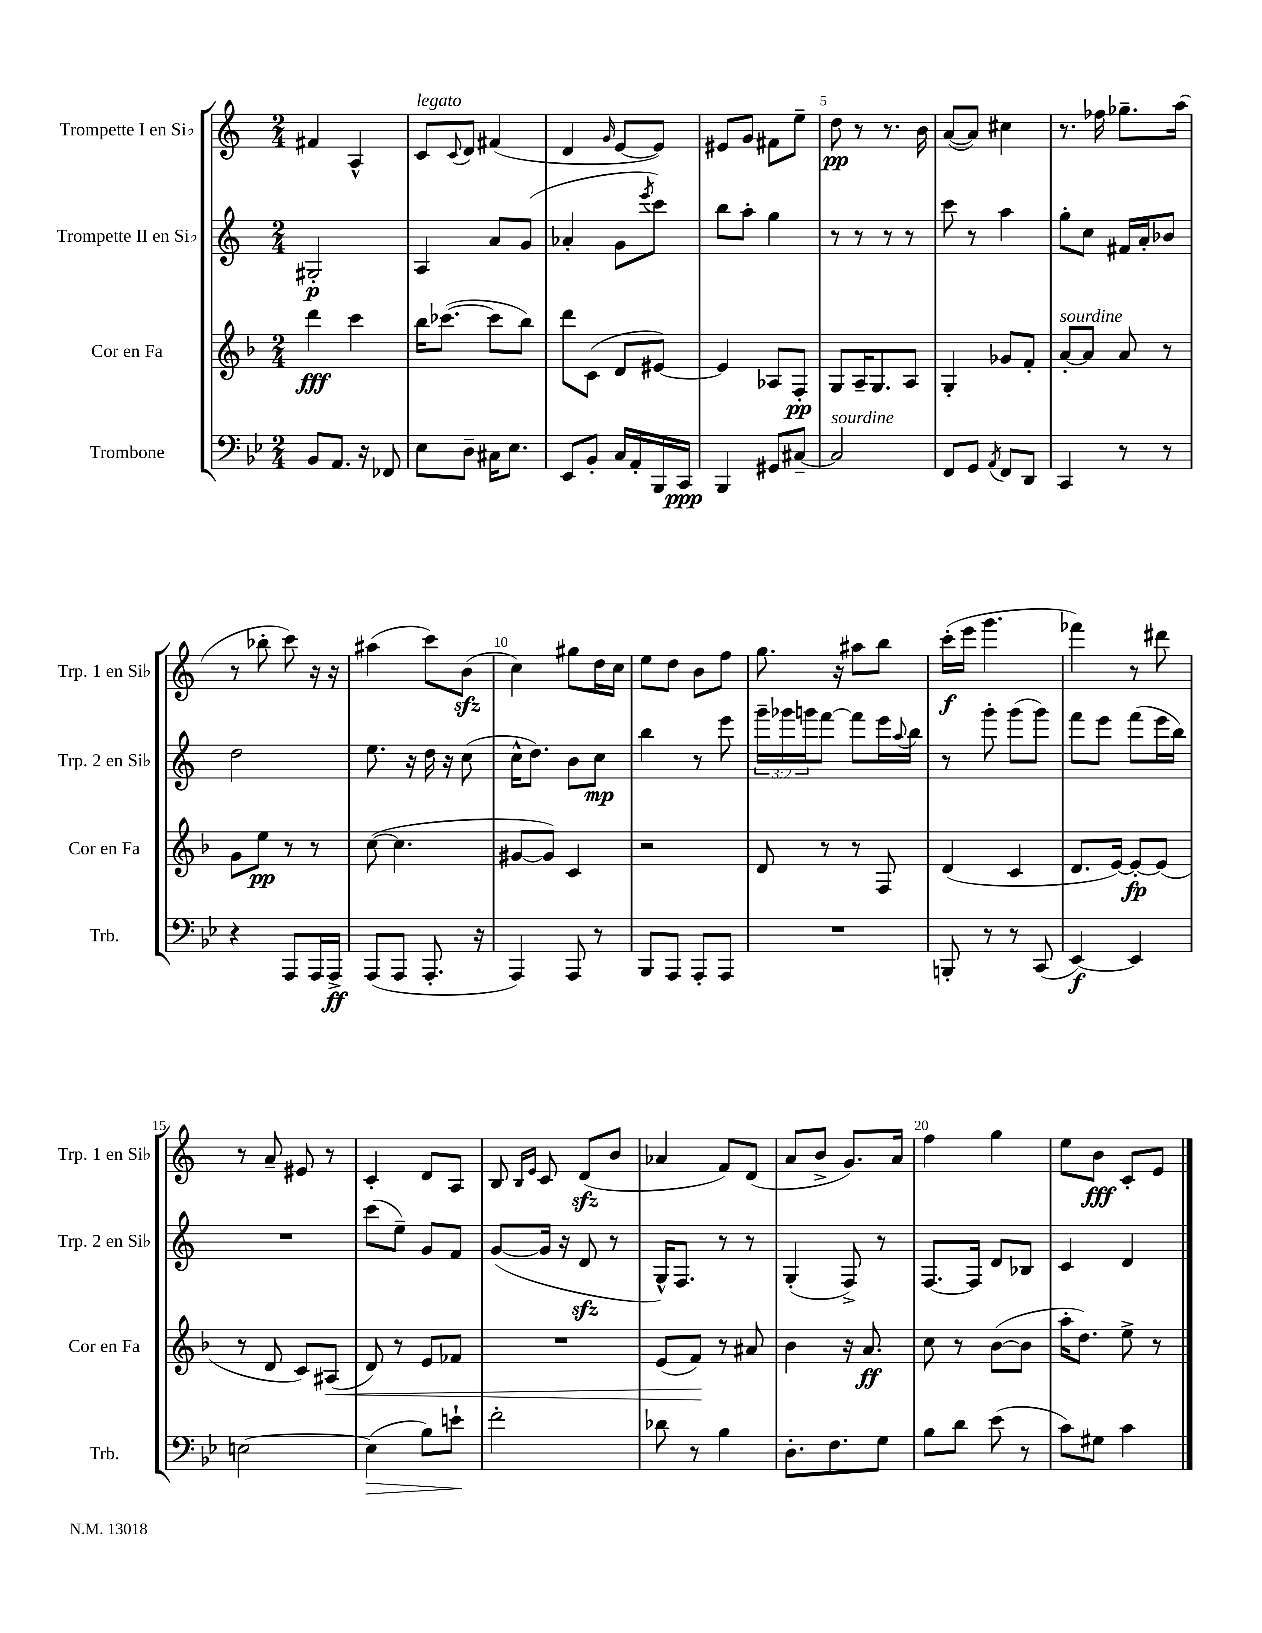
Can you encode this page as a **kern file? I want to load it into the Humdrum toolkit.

**kern	**dynam	**kern	**dynam	**kern	**dynam	**kern	**dynam
*part4	*part4	*part3	*part3	*part2	*part2	*part1	*part1
*staff4	*staff4	*staff3	*staff3	*staff2	*staff2	*staff1	*staff1
*I"Trombone	*	*I"Cor en Fa	*	*I"Trompette II en Si♭	*	*I"Trompette I en Si♭	*
*I'Trb.	*	*I'Cor en Fa	*	*I'Trp. 2 en Si♭	*	*I'Trp. 1 en Si♭	*
*clefF4	*	*clefG2	*	*clefG2	*	*clefG2	*
*k[b-e-]	*	*k[b-]	*	*k[]	*	*k[]	*
*M2/4	*	*M2/4	*	*M2/4	*	*M2/4	*
=1	=1	=1	=1	=1	=1	=1	=1
8BB-/L	.	4ddd\	fff	2G#X'/	p	4f#X/	.
8.AA/J	.	.	.	.	.	.	.
.	.	4ccc\	.	.	.	4A^^/	.
16r	.	.	.	.	.	.	.
8FF-X/	.	.	.	.	.	.	.
=2	=2	=2	=2	=2	=2	=2	=2
!	!	!	!	!	!	!LO:TX:a:i:t=legato	!
8E-\L	.	16bb-\KL	.	4A/	.	8c/L	.
.	.	([8.ccc-X\J	.	.	.	.	.
.	.	.	.	.	.	8qqc/	.
8D~\J	.	.	.	.	.	8d/J	.
16C#X\KL	.	8ccc-\L]	.	8a/L	.	(4f#X/	.
8.E-\J	.	.	.	.	.	.	.
.	.	8bb-\J)	.	(8g/J	.	.	.
=3	=3	=3	=3	=3	=3	=3	=3
8EE-/L	.	8ddd\L	.	4a-X'/	.	4d/	.
8BB-'/J	.	(8c\J	.	.	.	.	.
.	.	.	.	.	.	16qqg/	.
16C/LL	.	8d/L	.	8g\L	.	[8e/L	.
16AA'/	.	.	.	.	.	.	.
.	.	.	.	8qeee/	.	.	.
16BBB-/	.	[8e#X/J)	.	8ccc\J)	.	8e/J])	.
16CC/JJ	ppp	.	.	.	.	.	.
=4	=4	=4	=4	=4	=4	=4	=4
4BBB-/	.	4e#/]	.	8bb\L	.	8e#X/L	.
.	.	.	.	8aa'\J	.	8g/J	.
8GG#X/L	.	8A-X/L	.	4gg\	.	8f#X\L	.
[8C#X~/J	.	8F'/J	pp	.	.	8ee~\J	.
=5	=5	=5	=5	=5	=5	=5	=5
!LO:TX:a:i:t=sourdine	!	!	!	!	!	!	!
2C#/]	.	8G/L	.	8r	.	8dd\	pp
.	.	16A~/K	.	8r	.	8r	.
.	.	8.G/	.	.	.	.	.
.	.	.	.	8r	.	8.r	.
.	.	8A/J	.	8r	.	.	.
.	.	.	.	.	.	16b\	.
=6	=6	=6	=6	=6	=6	=6	=6
8FF/L	.	4G'/	.	8ccc\	.	([8a/L	.
8GG/J	.	.	.	8r	.	8a/J])	.
8qAA/	.	.	.	.	.	.	.
8FF/L	.	8g-X/L	.	4aa\	.	4cc#X\	.
8DD/J	.	8f'/J	.	.	.	.	.
=7	=7	=7	=7	=7	=7	=7	=7
!	!	!LO:TX:a:i:t=sourdine	!	!	!	!	!
4CC/	.	[8a'/L	.	8gg'\L	.	8.r	.
.	.	8a/J]	.	8cc\J	.	.	.
.	.	.	.	.	.	16ff-X\	.
8r	.	8a/	.	16f#X/LL	.	8.gg-X~\L	.
.	.	.	.	16a'/J	.	.	.
8r	.	8r	.	8b-X/J	.	.	.
.	.	.	.	.	.	(16aa\Jk	.
!!LO:LB:g=z
=8	=8	=8	=8	=8	=8	=8	=8
4r	.	8g\L	.	2dd\	.	8r	.
.	.	8ee\J	pp	.	.	8bb-X'\	.
8AAA/L	.	8r	.	.	.	8ccc\)	.
16AAA/L	.	8r	.	.	.	16r	.
16AAA^/JJ	ff	.	.	.	.	16r	.
=9	=9	=9	=9	=9	=9	=9	=9
(8AAA/L	.	([8cc\	.	8.ee\	.	(4aa#X\	.
8AAA/J	.	4.cc\]	.	.	.	.	.
.	.	.	.	16r	.	.	.
8.AAA'/	.	.	.	16dd\	.	8ccc\L)	.
.	.	.	.	16r	.	.	.
.	.	.	.	(8cc\	.	(8bzz\J	.
16r	.	.	.	.	.	.	.
=10	=10	=10	=10	=10	=10	=10	=10
4AAA/)	.	[8g#X/L	.	16cc^^\KL	.	4cc\)	.
.	.	.	.	8.dd\J)	.	.	.
.	.	8g#/J])	.	.	.	.	.
8AAA/	.	4c/	.	8b\L	.	8gg#X\L	.
8r	.	.	.	8cc\J	mp	16dd\L	.
.	.	.	.	.	.	16cc\JJ	.
=11	=11	=11	=11	=11	=11	=11	=11
8BBB-/L	.	2r	.	4bb\	.	8ee\L	.
8AAA/J	.	.	.	.	.	8dd\J	.
8AAA'/L	.	.	.	8r	.	8b\L	.
8AAA/J	.	.	.	8eee\	.	8ff\J	.
=12	=12	=12	=12	=12	=12	=12	=12
2r	.	8d/	.	24ggg~\LL	.	8.gg\	.
.	.	.	.	24ggg-X\	.	.	.
.	.	.	.	24gggn\J	.	.	.
.	.	8r	.	[8fff\J	.	.	.
.	.	.	.	.	.	16r	.
.	.	8r	.	8fff\L]	.	8aa#X\L	.
.	.	8F/	.	16eee\L	.	8bb\J	.
.	.	.	.	8qqaa/	.	.	.
.	.	.	.	16bb\JJ	.	.	.
=13	=13	=13	=13	=13	=13	=13	=13
8BBBn'/	.	(4d/	.	8r	.	(16ccc'\LL	f
.	.	.	.	.	.	16eee\JJ	.
8r	.	.	.	8ggg'\	.	4.ggg\	.
8r	.	4c/	.	(8ggg\L	.	.	.
(8CC/	.	.	.	8ggg\J)	.	.	.
=14	=14	=14	=14	=14	=14	=14	=14
[4EE-/)	f	8.d/L	.	8fff\L	.	4fff-X\)	.
.	.	.	.	8eee\J	.	.	.
.	.	[16e/Jk)	.	.	.	.	.
4EE-/]	.	8e'/L_	fp	(8fff\L	.	8r	.
.	.	(8e/J]	.	16eee\L	.	8ddd#X\	.
.	.	.	.	16bb\JJ)	.	.	.
!!LO:LB:g=z
=15	=15	=15	=15	=15	=15	=15	=15
[2En\	.	8r	.	2r	.	8r	.
.	.	8d/	.	.	.	8a~/	.
.	.	8c/L)	.	.	.	8e#X/	.
!	!	!	!LO:HP:b	!	!	!	!
.	.	(8A#X/J	<	.	.	8r	.
=16	=16	=16	=16	=16	=16	=16	=16
!	!LO:HP:b	!	!	!	!	!	!
(4E\]	>	8d/)	.	(8ccc\L	.	4c'/	.
.	.	8r	.	8ee~\J)	.	.	.
8B-\L)	.	8e/L	.	8g/L	.	8d/L	.
8en`\J	.	8f-X/J	.	8f/J	.	8A/J	.
.	]	.	.	.	.	.	.
=17	=17	=17	=17	=17	=17	=17	=17
2f'\	.	2r	.	([8g/L	.	8B/	.
.	.	.	.	.	.	16qqB/LL	.
.	.	.	.	.	.	16qqe/JJ	.
.	.	.	.	16g/Jk]	.	8c/	.
.	.	.	.	16r	.	.	.
.	.	.	.	8dzz/	.	(8dzz/L	.
.	.	.	.	8r	.	8b/J	.
=18	=18	=18	=18	=18	=18	=18	=18
8d-X\	.	(8e/L	.	16G^^/KL)	.	4a-X/	.
.	.	.	.	8.F/J	.	.	.
8r	.	8f/J)	.	.	.	.	.
4B-\	.	8r	[	8r	.	8f/L)	.
.	.	8a#X/	.	8r	.	(8d/J	.
=19	=19	=19	=19	=19	=19	=19	=19
8.D'\L	.	4b-\	.	(4G'/	.	8a/L	.
.	.	.	.	.	.	8b^/J	.
8.F\	.	.	.	.	.	.	.
.	.	16r	.	8F^/)	.	8.g/L)	.
.	.	8.a/	ff	.	.	.	.
8G\J	.	.	.	8r	.	.	.
.	.	.	.	.	.	16a/Jk	.
=20	=20	=20	=20	=20	=20	=20	=20
8B-\L	.	8cc\	.	[8.F/L	.	4ff\	.
8d\J	.	8r	.	.	.	.	.
.	.	.	.	16F/Jk]	.	.	.
(8e-\	.	([8b-\L	.	8d/L	.	4gg\	.
8r	.	8b-\J]	.	8B-X/J	.	.	.
=21	=21	=21	=21	=21	=21	=21	=21
8c\L)	.	16aa'\KL	.	4c/	.	8ee\L	.
.	.	8.dd\J)	.	.	.	.	.
8G#X\J	.	.	.	.	.	8b\J	fff
4c\	.	8ee^\	.	4d/	.	8c'/L	.
.	.	8r	.	.	.	8e/J	.
==	==	==	==	==	==	==	==
*-	*-	*-	*-	*-	*-	*-	*-
